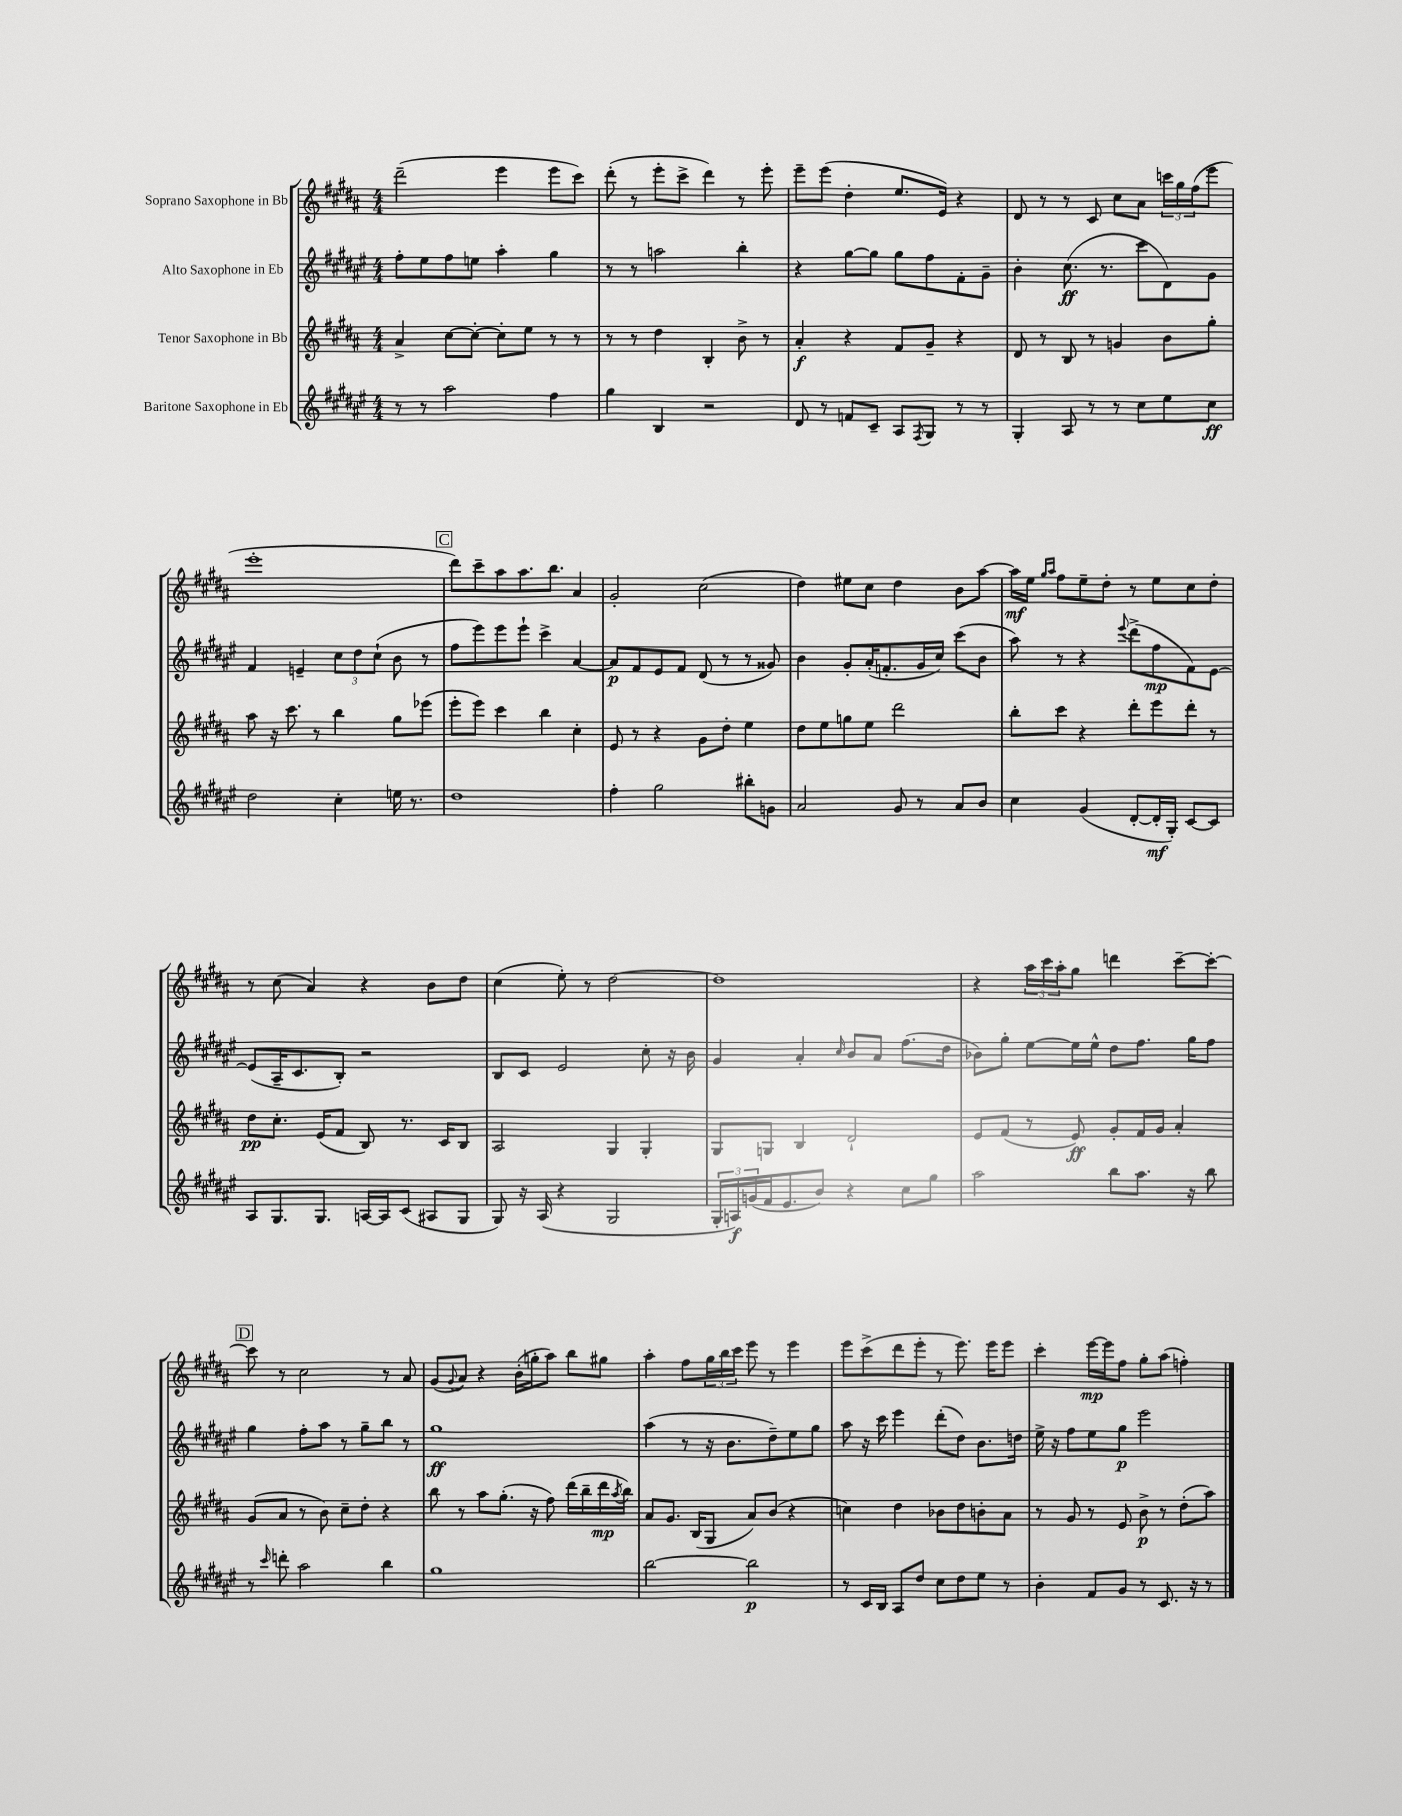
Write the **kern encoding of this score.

**kern	**kern	**kern	**kern
*staff4	*staff3	*staff2	*staff1
*clefG2	*clefG2	*clefG2	*clefG2
*k[f#c#g#d#a#e#]	*k[f#c#g#d#a#]	*k[f#c#g#d#a#e#]	*k[f#c#g#d#a#]
*M4/4	*M4/4	*M4/4	*M4/4
8r	4a#^	8ff#'	(2ddd#~
8r	.	8ee#	.
2aa#	[8cc#	8ff#	.
.	8cc#'_	8ee	.
.	8cc#']	4aa#'	4eee
.	8ee	.	.
4ff#	8r	4gg#	8eee
.	8r	.	8ccc#)
=	=	=	=
4gg#	8r	8r	(8ddd#'
.	8r	8r	8r
4B	4dd#	2aa	8eee'
.	.	.	8ccc#^
2r	4B'	.	4ddd#)
.	8b^	4bb'	8r
.	8r	.	8eee'
=	=	=	=
8d#	4a#'	4r	8eee~
8r	.	.	(8eee
8f	4r	[8gg#	4dd#'
8c#~	.	8gg#]	.
8A#	8f#	8gg#	8.ee
8qF#	.	.	.
8G#	8g#~	8ff#	.
.	.	.	16e)
8r	4r	8f#'	4r
8r	.	8g#~	.
=	=	=	=
4G#'	8d#	4b'	8d#
.	8r	.	8r
8A#	8B	(8.cc#	8r
8r	8r	.	8c#
.	.	8.r	.
8r	4g	.	8cc#
8cc#	.	8ccc#	8a#
8ee#	8b	8d#)	24ccc
.	.	.	24gg#
.	.	.	(24ff#
8cc#	8gg#'	8g#	8eee
=	=	=	=
2dd#	8aa#	4f#	1eee'
.	16r	.	.
.	8.ccc#	.	.
.	.	4e~	.
.	8r	.	.
4cc#'	4bb	12cc#	.
.	.	12dd#	.
.	.	(12cc#`	.
16ee	8gg#	8b	.
8.r	.	.	.
.	(8eee-	8r	.
=	=	=	=
1dd#	8eee'	8ff#	8ddd#)
.	8eee)	8eee#)	8ccc#~
.	4ccc#	8eee#	8aa#
.	.	8eee#`	8.aa#
.	4bb	4ccc#^	.
.	.	.	8.bb
.	4cc#'	[4a#	4a#
=	=	=	=
4ff#'	8e	8a#]	2g#'
.	8r	8f#	.
2gg#	4r	8e#	.
.	.	8f#	.
.	8g#	(8d#	(2cc#
.	8dd#'	8r	.
8bb#'	4ee	8r	.
8g	.	8g##)	.
=	=	=	=
2a#	8dd#	4b	4dd#)
.	8ee	.	.
.	8gg	8g#'	8ee#
.	8ee	(16a#'	8cc#
.	.	8.f'	.
8g#	2ddd#	.	4dd#
8r	.	16g#	.
.	.	16cc#)	.
8a#	.	(8ccc#	8b
8b	.	8b	[8aa#
=	=	=	=
4cc#	8bb'	8aa#)	16aa#]
.	.	.	16ee
.	.	.	16qqgg#
.	.	.	16qqaa#
.	8ccc#	8r	8ff#
(4g#	4r	4r	8ee~
.	.	.	8dd#'
.	.	8qqeee#	.
[8d#'	8ddd#'	(8ddd#^	8r
16d#']	8eee	8ff#	8ee
16G#')	.	.	.
[8c#	8ddd#'	8f#)	8cc#
8c#]	8r	[8e#	8dd#'
=	=	=	=
8A#	8dd#	(8e#]	8r
8.G#	8.cc#'	16A#~	(8cc#
.	.	8.c#	.
.	.	.	4a#)
8.G#	(16e	.	.
.	8f#	8B')	.
[16A	8B)	2r	4r
16A]	.	.	.
(8c#	8.r	.	.
8A#	.	.	8b
.	16c#	.	.
8G#	8B	.	8dd#
=	=	=	=
8G#)	2A#	8B	(4cc#
16r	.	8c#	.
(16A#	.	.	.
4r	.	2e#	8ee')
.	.	.	8r
2G#	4G#	.	[2dd#
.	4G#'	8cc#'	.
.	.	16r	.
.	.	16b	.
=	=	=	=
24G#'	8G#	4g#	1dd#]
24A)	.	.	.
(24g	.	.	.
16f#	8G	.	.
8.e#	.	.	.
.	4B	4a#'	.
8b)	.	.	.
.	.	16qqcc#	.
4r	2d#`	8b	.
.	.	8a#	.
8cc#	.	(8.ff#	.
8gg#	.	.	.
.	.	16dd#	.
=	=	=	=
2aa#	8e	8b-)	4r
.	(8f#	8gg#'	.
.	8r	[8ee#	24aa#
.	.	.	24ccc#
.	.	.	24aa#'
.	8e)	16ee#]	8gg#
.	.	16ee#^^	.
8bb	8g#'	8dd#	4ddd
8.aa#	16f#	8.ff#	.
.	16g#	.	.
.	4a#'	.	[8ccc#~
16r	.	16gg#	.
8bb	.	8ff#	8ccc#'_
=	=	=	=
8r	(8g#	4gg#	8ccc#]
16qqccc#	.	.	.
8ddd'	8a#	.	8r
2aa#	8r	8ff#'	2cc#
.	8b)	8aa#	.
.	8cc#~	8r	.
.	8dd#'	8gg#~	.
4bb	4r	8bb	8r
.	.	8r	8a#
=	=	=	=
1gg#	8bb	1gg#	(8g#
.	.	.	8qqg#
.	8r	.	8a#)
.	8aa#	.	4r
.	(8.gg#'	.	.
.	.	.	(16b'
.	16r	.	16gg'
.	8ff#)	.	8aa#)
.	(16ddd#	.	8bb
.	16bb~	.	.
.	16ddd#	.	8gg#
.	8qaa#	.	.
.	16bb)	.	.
=	=	=	=
[2bb	8a#	(4aa#	4aa#'
.	8.g#	.	.
.	.	8r	8ff#
.	(16B	.	.
.	8G#	16r	24gg#
.	.	.	24bb
.	.	8.b	.
.	.	.	24ccc#
2bb]	8a#)	.	8eee
.	(8b	8dd#~)	8r
.	4r	8ee#	4eee
.	.	8gg#	.
=	=	=	=
8r	4cc)	8aa#	8eee
16c#	.	16r	(8ccc#^
16B	.	16ccc#	.
8A#	4dd#	4eee#	8ddd#
8dd#	.	.	8eee'
8cc#	8b-	(8ddd#'	8r
8dd#	8dd#	8dd#)	8.eee)
8ee#	8b'	8.b	.
.	.	.	16eee
8r	8a#	.	8eee
.	.	16dd	.
=	=	=	=
4b'	8r	16ee#^	4ccc#'
.	.	16r	.
.	8g#	8ff#	.
8f#	8r	8ee#	[16eee
.	.	.	16eee]
8g#	8e	8gg#	8ff#
8r	8b^	2eee#	8gg#'
8.c#	8r	.	(8aa#
.	(8dd#'	.	4ff')
16r	.	.	.
8r	8aa#)	.	.
==	==	==	==
*-	*-	*-	*-
